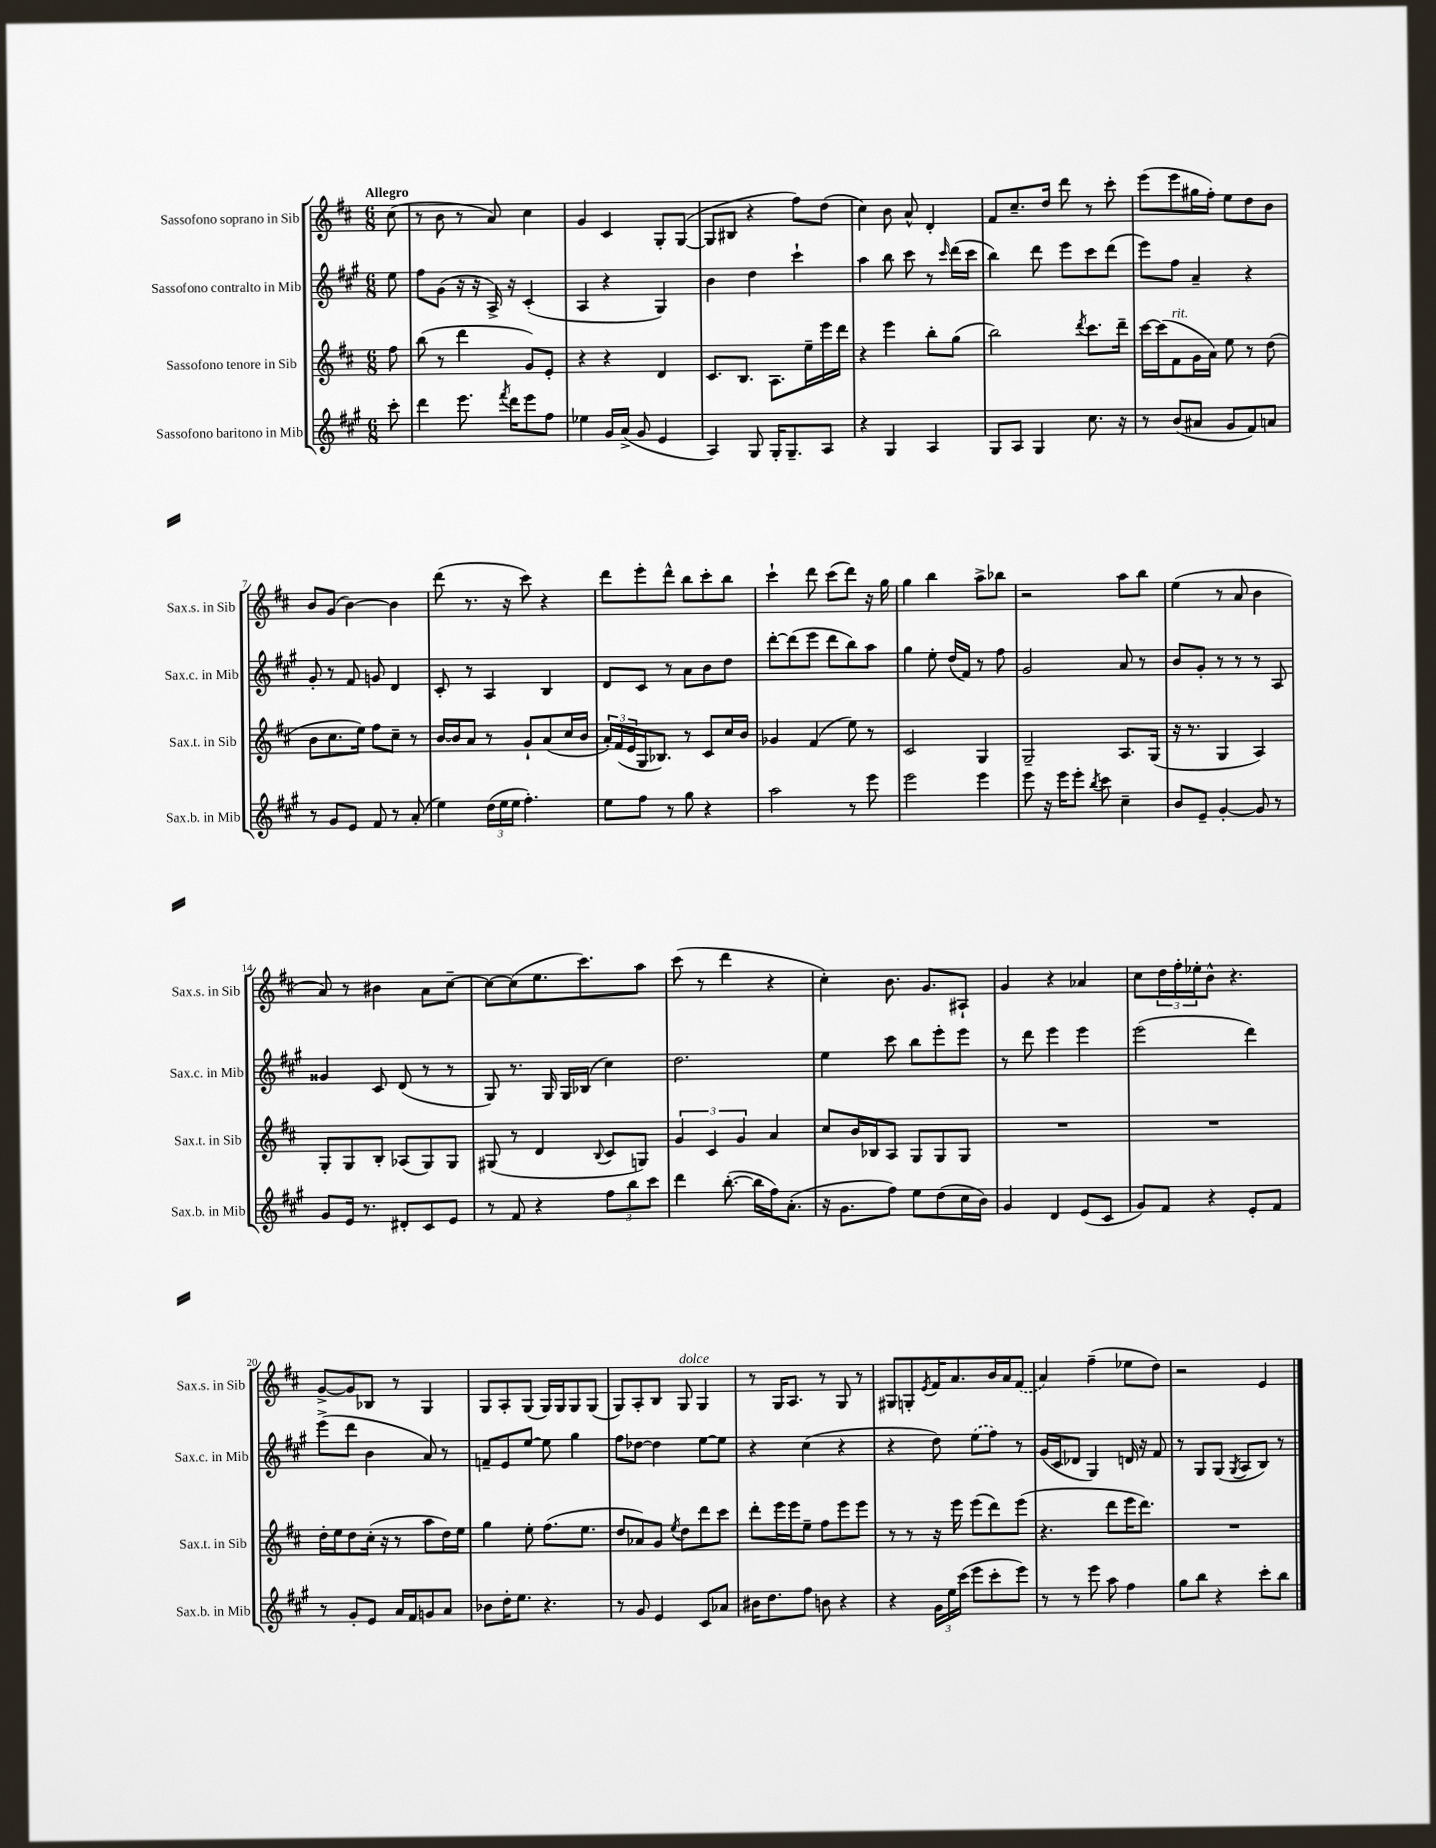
<<
\new StaffGroup <<
\new Staff = "s0" \with { instrumentName = "Sassofono soprano in Sib" shortInstrumentName = "Sax.s. in Sib" } {
    \clef treble \key d \major \numericTimeSignature \time 6/8 \partial 8 \tempo "Allegro"
    cis''8( |
    r8 b'8 r8 a'8) cis''4 |
    g'4 cis'4 g8-. g8~( |
    g8 bis8 r4 fis''8) d''8( |
    cis''4) b'8 a'8-^ d'4-. |
    fis'8 cis''8.-- d''16 d'''8 r8 cis'''8-. |
    e'''8( e'''8 gis''16 fis''16-.) e''8 d''8 b'8 |
    b'8 g'8( b'4~) b'4 |
    d'''8( r8. r16 cis'''8) r4 |
    d'''8 e'''8-. d'''8-^ b''8 cis'''8-. b''8 |
    cis'''4-! d'''8 cis'''8( d'''8) r16 g''16 |
    g''4 b''4 a''8-> bes''8 |
    r2 a''8 b''8 |
    e''4( r8 a'8 b'4 |
    a'8) r8 bis'4 a'8 cis''8~-- |
    cis''8~ cis''8( e''8. cis'''8.) a''8 |
    cis'''8( r8 d'''4 r4 |
    cis''4-.) b'8. g'8. ais8-! |
    g'4 r4 aes'4 |
    cis''8 \tuplet 3/2 { d''16 fis''16-. ees''16-. } b'8-^ r4. |
    g'8~-> g'8 bes8 r8 g4 |
    g8 a8-. g8( g16) g16 g8 g8( |
    g8) a8-. b8 g8^\markup { \italic "dolce" } g4 |
    r8 g16 a8. r8 g8 r8 |
    gis8 g8-. \acciaccatura { e'8 } fis'16 a'8. b'16 a'16 \once \slurDashed fis'8( |
    a'4) fis''4--( ees''8 d''8) |
    r2 e'4 \bar "|." |
}
\new Staff = "s1" \with { instrumentName = "Sassofono contralto in Mib" shortInstrumentName = "Sax.c. in Mib" } {
    \clef treble \key a \major \numericTimeSignature \time 6/8 \partial 8
    e''8 |
    fis''8 gis'8( r16 r16 a16->) r16 cis'4-.( |
    a4 r4 gis4) |
    b'4 d''4 cis'''4-! |
    a''4 b''8 cis'''8 r8 \grace { cis'''16 } d'''16( cis'''16 |
    b''4) d'''8 e'''8 cis'''8 d'''8( |
    e'''8) fis''8 a'4-- r4 |
    gis'8-. r8 fis'8 g'8 d'4 |
    cis'8-. r8 a4 b4 |
    d'8 cis'8 r8 a'8 b'8 d''8 |
    d'''8~-. d'''8( e'''8 d'''8 b''8) a''8 |
    gis''4 e''8-. d''16( fis'16) r8 fis''8 |
    gis'2 a'8 r8 |
    b'8 gis'8-. r8 r8 r8 a8 |
    gisis'4 cis'8 d'8( r8 r8 |
    gis8) r8. gis16 gis16 bes16( cis''4) |
    d''2. |
    e''4 cis'''8 b''8 e'''8-. e'''8 |
    r8 d'''8 e'''4 e'''4 |
    e'''2( d'''4) |
    e'''8->( d'''8 b'4 a'8) r8 |
    f'8-- e'8 e''8~ e''8 gis''4 |
    fis''8 des''8~ des''4 e''8~ e''8 |
    r4 cis''4( r4 |
    r4 d''8) \once \slurDashed e''8( fis''8) r8 |
    gis'16( cis'16 des'8 gis4) d'16 r16 fis'8 |
    r8 gis8 gis8( \acciaccatura { gis8 } a8 b8) r8 \bar "|." |
}
\new Staff = "s2" \with { instrumentName = "Sassofono tenore in Sib" shortInstrumentName = "Sax.t. in Sib" } {
    \clef treble \key d \major \numericTimeSignature \time 6/8 \partial 8
    fis''8 |
    b''8( r8 d'''4 g'8) e'8-. |
    r4 r4 d'4 |
    cis'8. b8. a8. e''16-- e'''16 d'''16 |
    r4 e'''4 b''8-. g''8( |
    b''2) \acciaccatura { d'''8 } cis'''8. d'''16-- |
    cis'''16~ cis'''16( fis'8^\markup { \italic "rit." } g'16 a'16) e''8 r8 d''8( |
    b'8 cis''8. e''16) fis''8 cis''8-- r8 |
    b'16~ b'16 a'8 r8 g'8-! a'8( cis''16 b'16 |
    \tuplet 3/2 { a'16-.) fis'16( e'16 } g16 bes8.) r8 cis'8 cis''16 b'16 |
    ges'4 fis'4( e''8) r8 |
    cis'2 g4 |
    g2-- a8. g16( |
    r16 r8. g4 a4) |
    g8-. g8 b8-. aes8( g8) g8 |
    gis8( r8 d'4 \appoggiatura { b8 } cis'8 g8) |
    \tuplet 3/2 { g'4 cis'4 g'4 } a'4 |
    cis''8 b'16 bes16 a8 g8 g8 g8 |
    R2. |
    R2. |
    d''16-. e''16 d''8 cis''16-.( r16 r8 a''8 d''16) e''16 |
    g''4 e''8-. fis''8.( e''8. |
    d''8 aes'8) g'8 \acciaccatura { e''8 } d''8 d'''8 cis'''8 |
    d'''8-. e'''16 e'''16 e''8-- fis''8 e'''8 e'''8 |
    r8 r8 r16 e'''16 e'''8( d'''8) e'''8( |
    r4. d'''8 e'''16 d'''8.) |
    R2. \bar "|." |
}
\new Staff = "s3" \with { instrumentName = "Sassofono baritono in Mib" shortInstrumentName = "Sax.b. in Mib" } {
    \clef treble \key a \major \numericTimeSignature \time 6/8 \partial 8
    cis'''8-. |
    d'''4 e'''8. \acciaccatura { fis'''8 } d'''16 e'''8 fis''8 |
    ees''4 gis'16 a'16->( gis'8 e'4 |
    a4) gis8 gis16-. gis8.-- a8 |
    r4 gis4 a4 |
    gis8 a8 gis4 cis''8. r16 |
    r8 b'8( ais'8 gis'8 fis'8) a'8 |
    r8 gis'8 e'8 fis'8 r8 a'8-.( |
    e''4) \tuplet 3/2 { d''16( e''16 e''16 } fis''4.-.) |
    e''8 fis''8 r8 gis''8 r4 |
    a''2 r8 e'''8 |
    e'''2 e'''4 |
    e'''8 r16 e'''16 e'''8-. \acciaccatura { b''8 } cis'''8 cis''4-- |
    b'8 e'8-- gis'4~-. gis'8 r8 |
    gis'8 e'16 r8. dis'8-. cis'8 e'8 |
    r8 fis'8 r4 \tuplet 3/2 { fis''8 b''8 cis'''8 } |
    d'''4 b''8.~-.( b''16 fis''16) a'8.-.( |
    r16 gis'8. fis''8) e''8 d''8( cis''16 b'16) |
    gis'4 d'4 e'8( cis'8 |
    gis'8) fis'8 r4 e'8-. fis'8 |
    r8 gis'8-. e'8 a'16 fis'16 g'8 a'8 |
    bes'8 d''16-. e''8. r4. |
    r8 gis'8 e'4 cis'8 aes'8 |
    bis'16 d''8. fis''8 b'8 r4 |
    r4 \tuplet 3/2 { gis'16 e''16 cis'''16( } e'''8 cis'''8-. e'''8) |
    r8 r8 e'''8 a''8 fis''4 |
    gis''8 b''8 r4 cis'''8-. b''8 \bar "|." |
}
>>
>>
